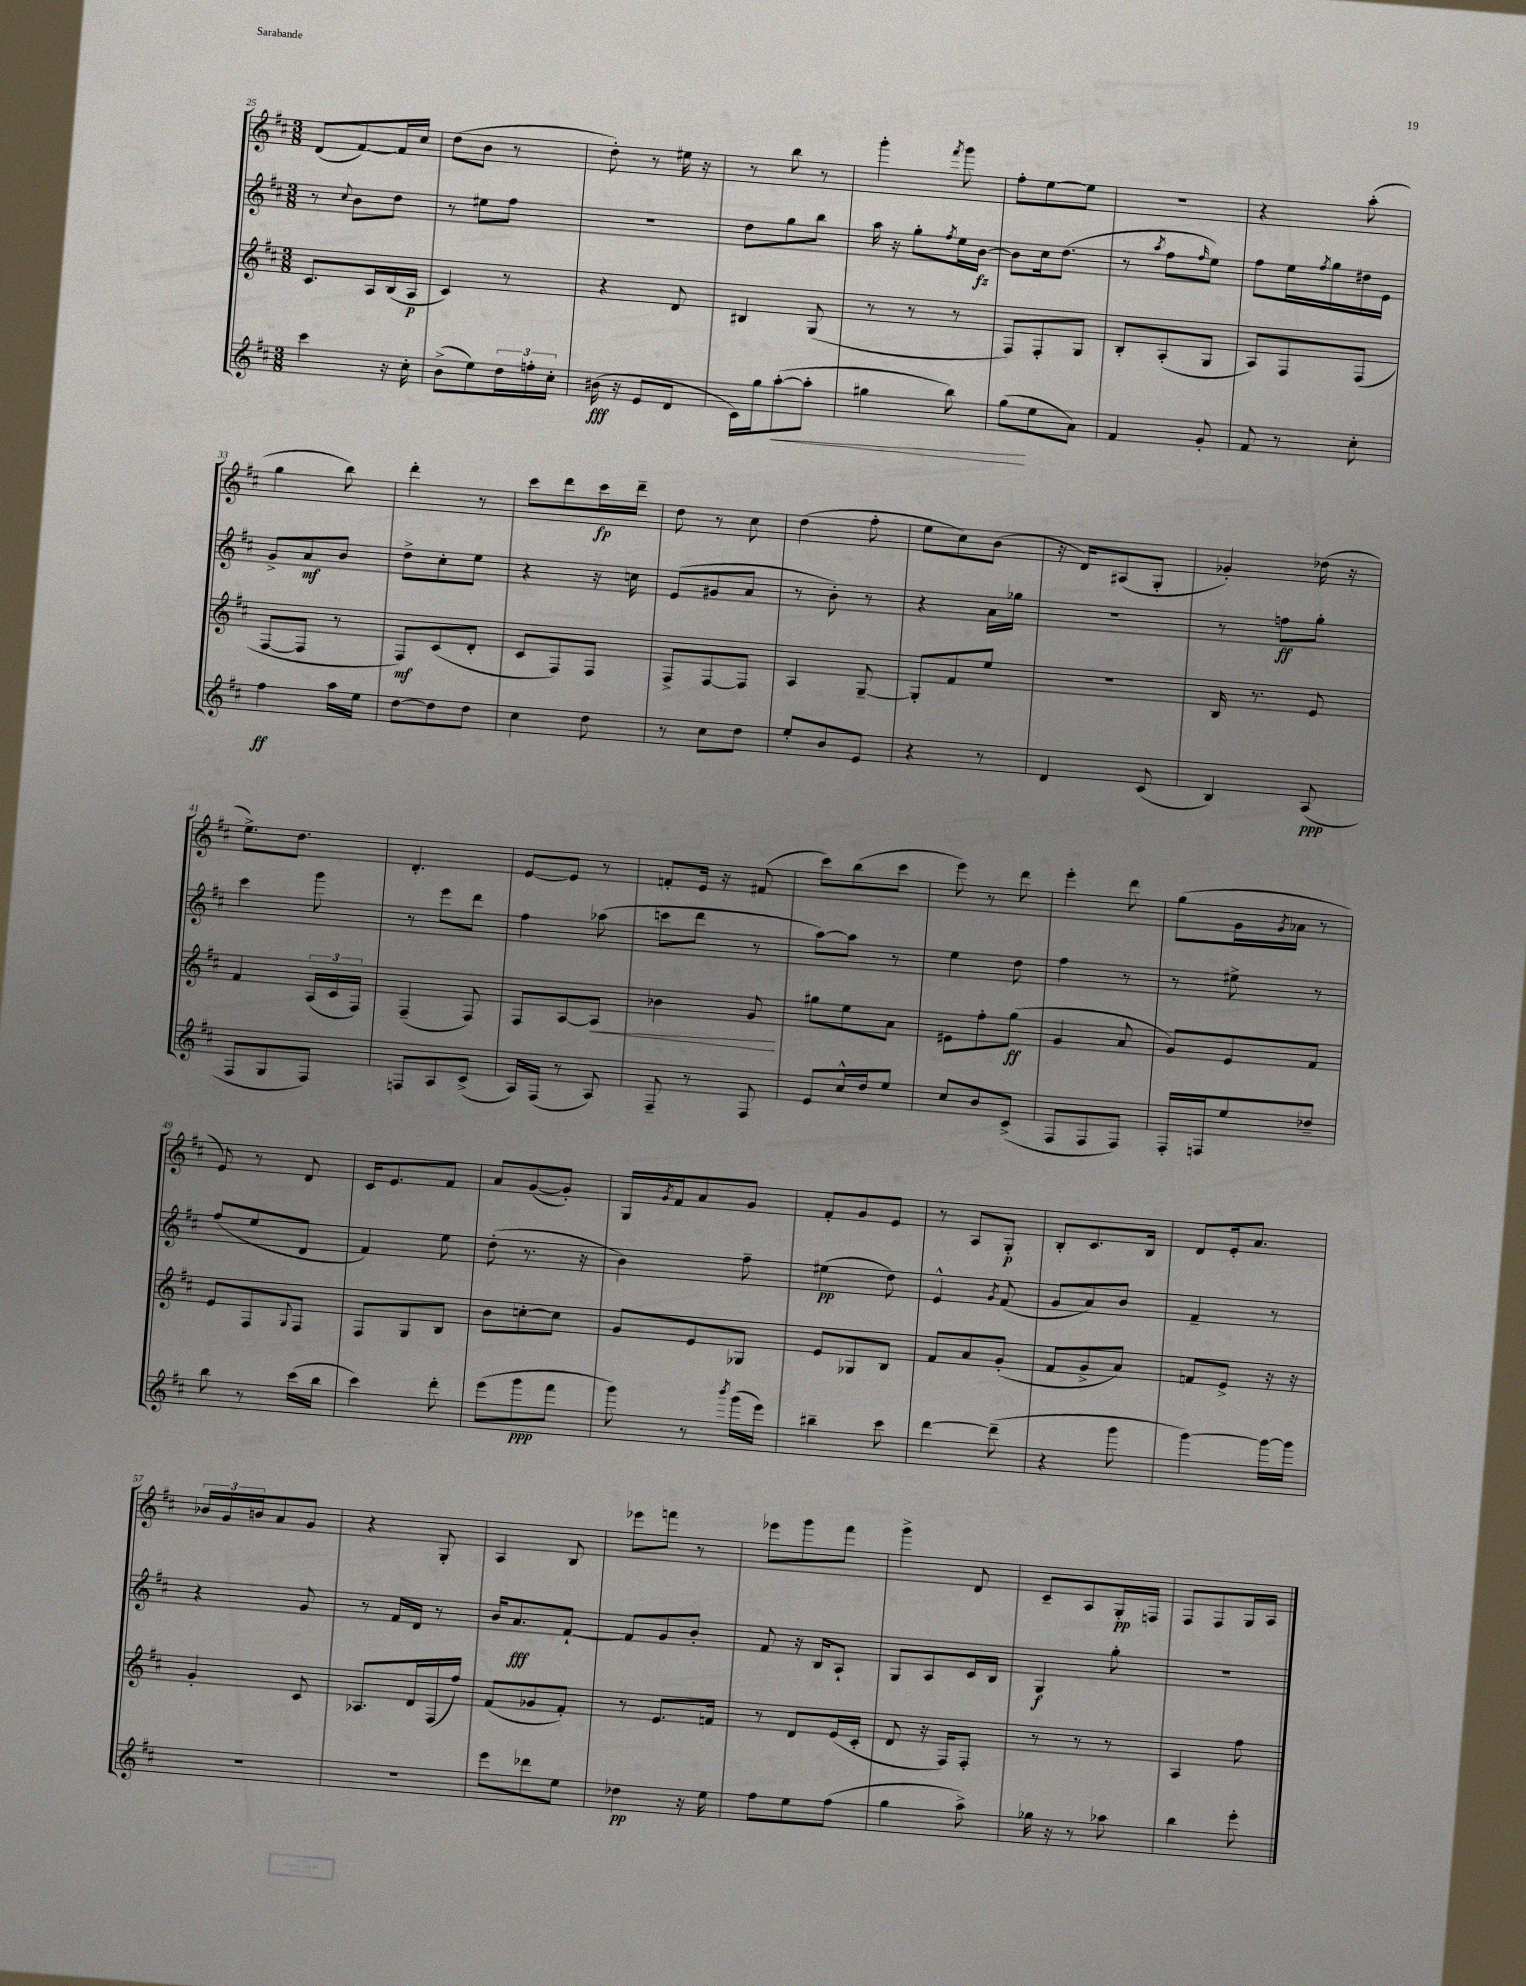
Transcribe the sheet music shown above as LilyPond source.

<<
\new StaffGroup <<
\new Staff = "s0" {
    \clef treble \key d \major \numericTimeSignature \time 3/8
    d'8( fis'8~) fis'16 cis''16 |
    d''8( b'8 r8 |
    d''8-.) r8 eis''16 r16 |
    r8 b''8 r8 |
    g'''4-. \acciaccatura { fis'''8 } g'''8 |
    fis''8-. e''8~ e''8 |
    R4. |
    r4 a''8-.( |
    g''4 b''8) |
    d'''4-. r8 |
    cis'''8 d'''8 cis'''16\fp d'''16-- |
    d''8 r8 cis''8 |
    d''4( fis''8-. |
    e''8 cis''8) b'8( |
    r16 d'16) ais8( g8-. |
    ges'4-.) des''16( r16 |
    e''8.->) d''8. |
    d'4.-. |
    e'8~ e'8 r8 |
    f'8-. e'16 r16 fis'8( |
    cis'''8) b''8( cis'''8 |
    e'''8) r8 d'''8 |
    e'''4-. d'''8 |
    g''8( g'16 \acciaccatura { g'8 } aes'16 r8 |
    e'8) r8 d'8 |
    cis'16 e'8. fis'8 |
    a'8 g'8~( g'8-.) |
    g16 \acciaccatura { g'8 } fis'16 a'8 g'8 |
    fis'8-. g'8 e'8 |
    r8 a8 g8-.\p |
    b8-. cis'8. b16 |
    d'8 e'16-. a'8. |
    \tuplet 3/2 { bes'16 g'16 b'16 } a'8 g'8 |
    r4 g8-. |
    a4 b8 |
    ees'''8 f'''8 r8 |
    ees'''8 g'''8 fis'''8 |
    g'''4-> d'8 |
    cis'8-- a8 g16-.\pp f16 |
    fis8 fis8 g16 a16 \bar "|." |
}
\new Staff = "s1" {
    \clef treble \key d \major \numericTimeSignature \time 3/8
    r8 \appoggiatura { cis''8 } b'8 d''8 |
    r8 eis''8 fis''8 |
    R4. |
    d''8 g''8 b''8 |
    a''16 r16 g''8-. \acciaccatura { fis''8 } e''16 b'16~\fz |
    b'8 cis''16 d''8.( |
    r8 \acciaccatura { a''8 } fis''8 \grace { fis''16 } e''8) |
    fis''8 e''16 \acciaccatura { fis''8 } g''16 dis''16 e'16 |
    g'8-> a'8\mf b'8 |
    d''8-> cis''8-. e''8 |
    r4 r16 c''16 |
    e'8( gis'8 a'8 |
    r8 b'8-.) r8 |
    r4 a'16 ges''16 |
    R4. |
    r8 f''8\ff g''8-. |
    cis'''4 g'''8 |
    r8 e'''8 d'''8 |
    fis''4 aes''8( |
    c'''8 d'''8 r8 |
    a''8~) a''8 r8 |
    e''4 d''8 |
    fis''4 r8 |
    r8 eis''8-> r8 |
    fis''8( e''8 d'8 |
    fis'4) e''8 |
    d''8-.( r8. r16 |
    b'4) fis''8-- |
    eis''4\pp( d''8) |
    e'4-^ \acciaccatura { g'8 } fis'8( |
    g'8 a'8) b'8 |
    fis'4-- r8 |
    r4 g'8 |
    r8 fis'16 d'16 r8 |
    b'16 a'8.\fff fis'8~-! |
    fis'8 g'8 b'8-. |
    fis'8 r16 b16 a8-! |
    g8 a8 cis'16 b16 |
    g4\f g''8-. |
    R4. \bar "|." |
}
\new Staff = "s2" {
    \clef treble \key d \major \numericTimeSignature \time 3/8
    cis'8. a16 b16( a16\p |
    cis'4) r8 |
    r4 d'8 |
    bis4 g8( |
    r8 r8 r8 |
    fis8) fis8-. g8 |
    b8-. a8-.( g8 |
    a8) fis8 fis8( |
    fis8~ fis8 r8 |
    fis8\mf) cis'8( d'8-. |
    cis'8 fis8) fis8 |
    fis8-> fis8~ fis8 |
    a4 g8~-- |
    g8-. fis'8 e''8 |
    R4. |
    b16 r8. e'8 |
    fis'4 \tuplet 3/2 { a16( cis'16 fis16) } |
    fis4--( fis8) |
    fis8 a8~ a8\< |
    bes'4 g'8\! |
    gis''8 e''8 a'8 |
    eis'8 fis''8-. g''8\ff( |
    g'4 a'8 |
    g'8) e'8 fis'8 |
    e'8 fis8 \appoggiatura { g8 } fis8 |
    fis8 g8 b8 |
    b'8 c''8~-. c''8 |
    g'8 e'8 ges8 |
    e'8 ges8 b8 |
    fis'8 a'8 g'8-.( |
    fis'8 g'8-> a'8) |
    f'8 e'8-> r16 r16 |
    g'4-. cis'8 |
    aes8. d'16 fis16( fis''16) |
    fis'8( ges'8 fis'8-.) |
    r8 e'8. f'16 |
    r8 d'8 e'16( cis'16-. |
    d'8 r16 fis16) fis8-. |
    r8 r8 r8 |
    a4 fis''8 \bar "|." |
}
\new Staff = "s3" {
    \clef treble \key d \major \numericTimeSignature \time 3/8
    cis'''4 r16 cis''16-. |
    b'8->( e''8) \tuplet 3/2 { d''16 f''16-. cis''16-. } |
    bis'16\fff( r16 e'8 d'8 |
    cis'16) g''16 a''8~-.\<( a''8-. |
    gis''4 b''8) |
    g''8\!( e''8 a'8) |
    fis'4 g'8-. |
    fis'8 r8 cis''8-. |
    fis''4\ff a''16 e''16 |
    d''8~ d''8 d''8 |
    cis''4 d''8 |
    r8 cis''8 d''8 |
    e''8-. b'8 e'8 |
    r4 r8 |
    d'4 cis'8( |
    b4) a8\ppp( |
    fis8 g8 fis8) |
    f8 a8 cis'8->( |
    a16) fis16( r8 a8) |
    fis8-- r8 fis8 |
    e'8 cis''16-^ d''16 e''8 |
    cis''8 b'8 cis'8->( |
    fis8 fis8 fis8) |
    fis16-. f16 e''8 des''8-- |
    b''8 r8 cis'''16( b''16 |
    cis'''4) d'''8-. |
    e'''8( g'''8\ppp fis'''8 |
    g'''8) r8 \acciaccatura { b'''8 } g'''16( e'''16) |
    bis''4-- cis'''8 |
    d'''4~ d'''8--( |
    r4 g'''8 |
    g'''4~) g'''16~ g'''16 |
    R4. |
    R4. |
    e'''8 des'''8 e''8 |
    des''4\pp r16 e''16 |
    fis''8 e''8 fis''8( |
    g''4 a''8->) |
    ges''16 r16 r8 aes''8 |
    b''4 e'''8-. \bar "|." |
}
>>
>>
\layout { \context { \Score currentBarNumber = #25 } }
